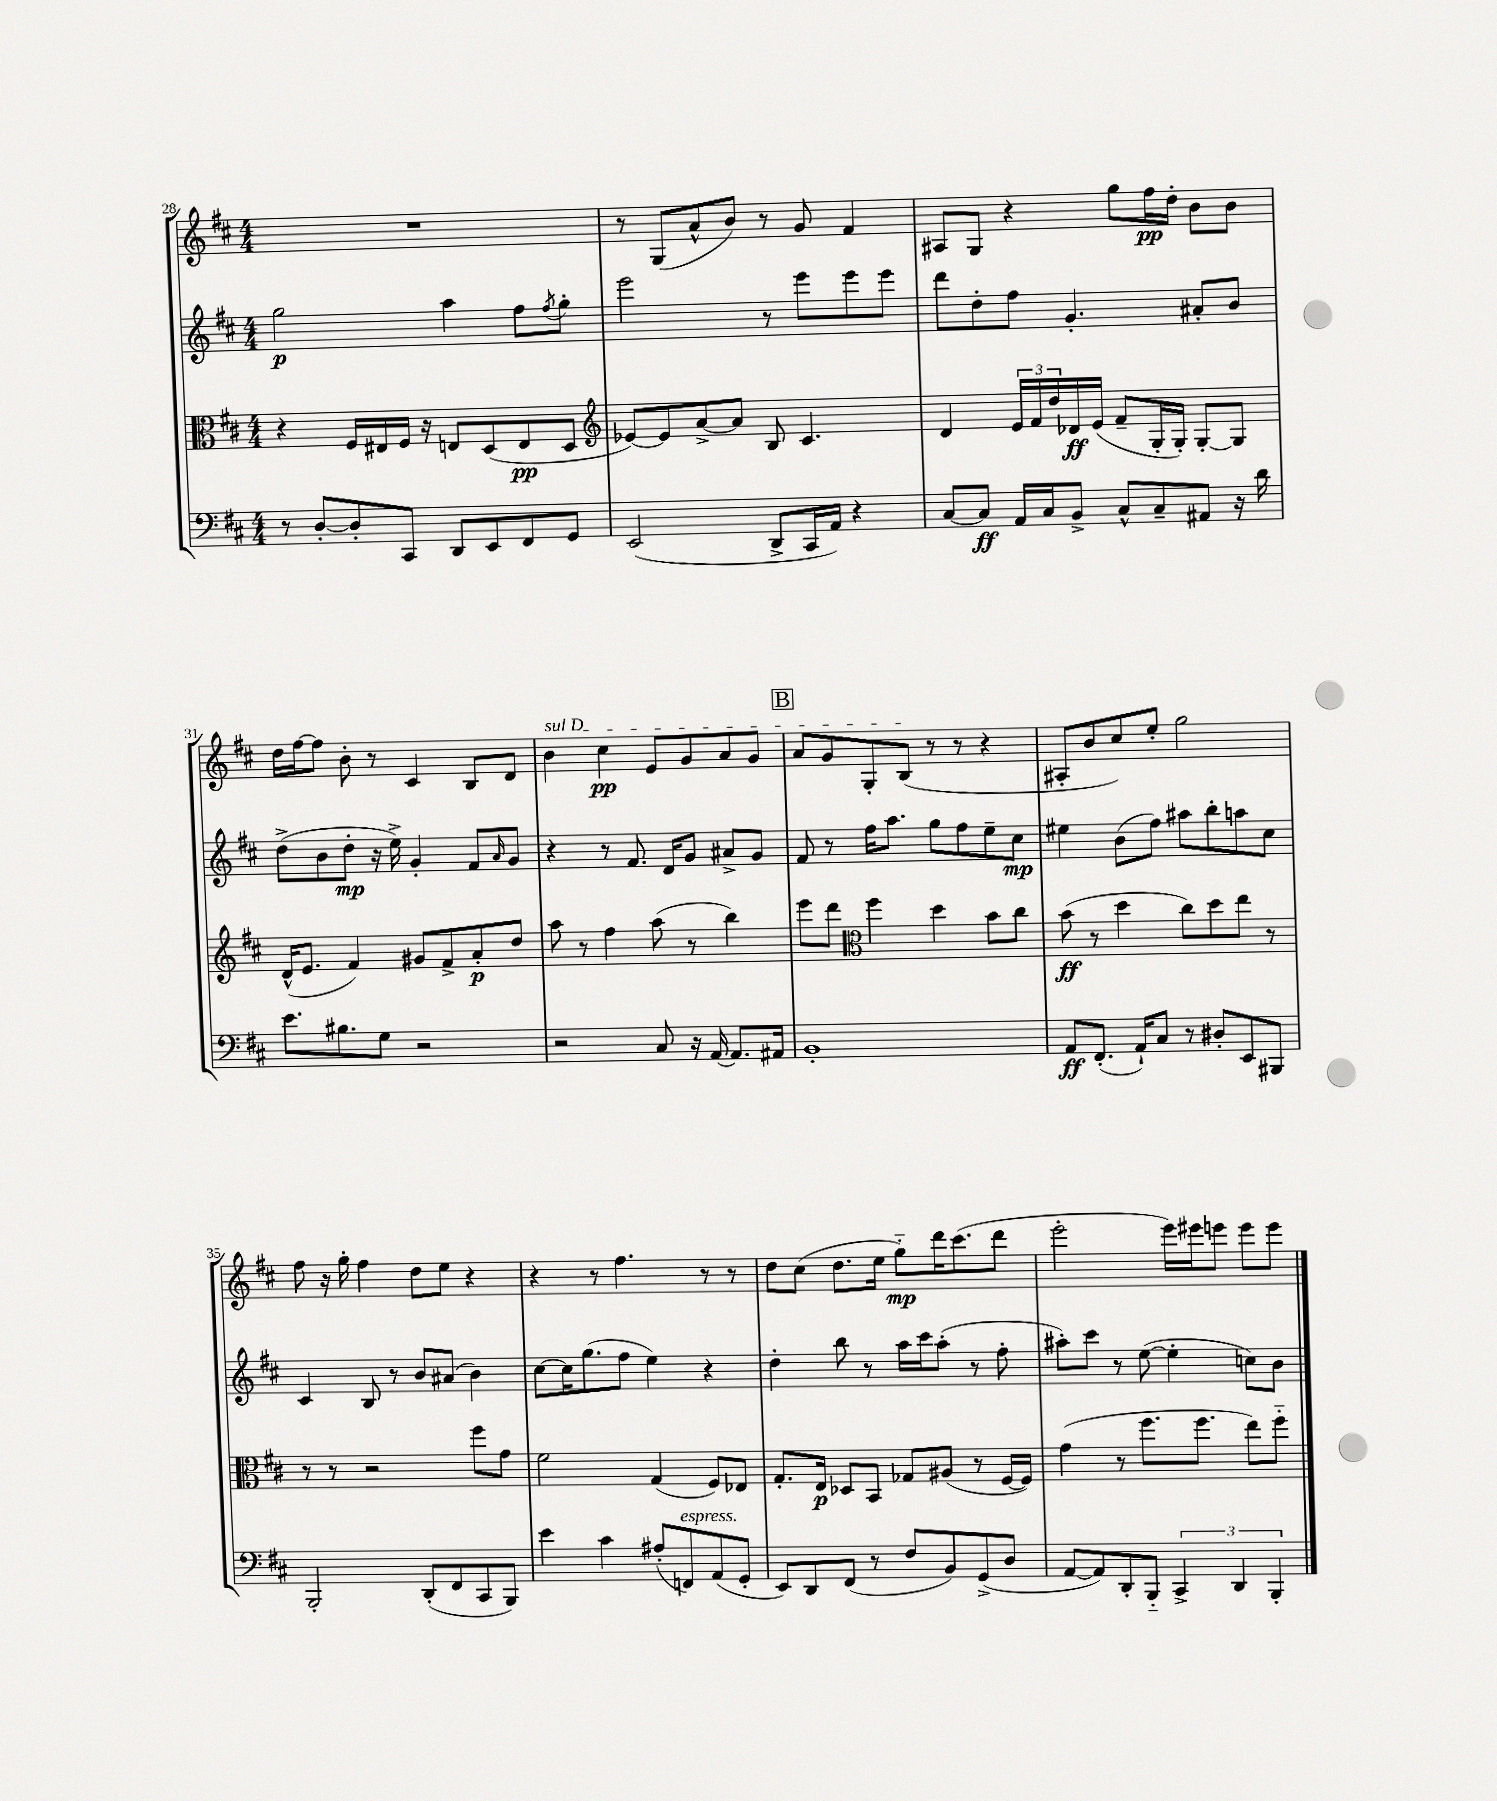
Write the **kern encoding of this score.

**kern	**kern	**kern	**kern
*staff4	*staff3	*staff2	*staff1
*clefF4	*clefC3	*clefG2	*clefG2
*k[f#c#]	*k[f#c#]	*k[f#c#]	*k[f#c#]
*M4/4	*M4/4	*M4/4	*M4/4
8r	4r	2gg\	1r
[8D'/L	.	.	.
8D'/]	16F#/LL	.	.
.	16E#/	.	.
8CC#/J	16F#/JJ	.	.
.	16r	.	.
8DD/L	8E/L	4aa\	.
8EE/	(8D/	.	.
8FF#/	8E/	8ff#\L	.
.	.	8qff#/	.
8GG/J	8D/J	8gg'\J	.
=	=	=	=
*	*clefG2	*	*
(2EE/	[8e-/L)	2eee\	8r
.	8e-/]	.	(8G/L
.	[8a^/	.	8a^^/
.	8a/]J	.	8b/J)
8DD^/L	8B/	8r	8r
16CC#/L	4.c#/	8eee\L	8g/
16AA/JJ)	.	.	.
4r	.	8eee\	4f#/
.	.	8eee\J	.
=	=	=	=
[8C#/L	4d/	8ddd\L	8A#/L
8C#/]J	.	8dd'\	8G/J
16AA/LL	24e/LL	8ff#\J	4r
.	24f#/	.	.
16C#/J	.	.	.
.	24dd/	.	.
8BB^/J	16d-/	4.g'/	.
.	(16e/JJ	.	.
8C#^^/L	8f#~/L	.	8gg\L
8C#~/	16G'/L	.	16ff#\L
.	16G'/JJ)	.	16dd'\JJ
8AA#/J	[8G'/L	8a#'/L	8b\L
16r	8G/]J	8b/J	8b\J
16d\	.	.	.
=	=	=	=
8.e\L	(16d^^/LK	(8dd^\L	16dd\LL
.	8.e/J	.	[16ff#\J
.	.	8b\	8ff#\]J
8.B#\	.	.	.
.	4f#/)	8dd'\J	8b'\
8G\J	.	16r	8r
.	.	16ee^\)	.
2r	8g#/L	4g'/	4c#/
.	8f#^/	.	.
.	8a'/	8f#/L	8B/L
.	.	16qqa/	.
.	8dd/J	8g/J	8d/J
=	=	=	=
2r	8aa\	4r	4b\
.	8r	.	.
.	4ff#\	8r	4cc#\
.	.	8.f#/	.
8C#/	(8aa\	.	8e/L
.	.	16d/LK	.
16r	8r	8g/J	8g/
[16AA/	.	.	.
8.AA/]L	4bb\)	8a#^/L	8a/
.	.	8g/J	8g/J
16AA#/Jk	.	.	.
=	=	=	=
1BB'	8eee\L	8f#/	8a/L
.	8ddd\J	8r	8g/
*	*clefC3	*	*
.	4ff#\	16ff#\LK	8G'/
.	.	8.aa\J	.
.	.	.	(8B/J
.	4dd\	8gg\L	8r
.	.	8ff#\	8r
.	8b\L	8ee~\	4r
.	8cc#\J	8cc#\J	.
=	=	=	=
8AA/L	(8b\	4ee#\	8A#'/L
(8.FF#'/J	8r	.	8b/
.	4dd\	(8b\L	8cc#/)
16AA`/LK)	.	.	.
8C#/J	.	8ff#\J)	8ee'/J
8r	8cc#\L)	8aa#\L	2gg\
8D#'/L	8dd\	8bb'\	.
8EE/	8ee\J	8aa\	.
8BBB#/J	8r	8cc#\J	.
=	=	=	=
2BBB'/	8r	4c#/	8ff#\
.	8r	.	16r
.	.	.	16gg'\
.	2r	8B/	4ff#\
.	.	8r	.
(8DD'/L	.	8b/L	8dd\L
8FF#/	.	(8a#/J	8ee\J
8CC#/	8ff#\L	4b\)	4r
8BBB/J)	8g\J	.	.
=	=	=	=
4e\	2f#\	[8cc#\L	4r
.	.	16cc#\]K	.
.	.	(8.gg\	.
4c#\	.	.	8r
.	.	8ff#\J	4.ff#\
(8A#'/L	(4G/	4ee\)	.
8FF/)	.	.	.
(8AA/	8F#/L)	4r	8r
8GG'/J	8E-/J	.	8r
=	=	=	=
8EE/L)	8.G'/L	4dd'\	8dd\L
8DD/	.	.	(8cc#\J
.	16E/Jk	.	.
(8FF#/J	8D-/L	8bb\	8.dd\L
8r	8BB/J	8r	.
.	.	.	16ee\Jk
8F#/L	8G-/L	16aa\LL	8gg'~\L)
.	.	16ccc#\J	.
8BB/)	(8A#/J	(8aa'\J	16ddd\K
.	.	.	(8.ccc#\
(8GG^/	8r	8r	.
8D/J	[16F#/LL	8ff#'\	8ddd\J
.	16F#/]JJ)	.	.
=	=	=	=
[8AA/L	(4g\	8aa#'\L)	2eee'\
8AA/])	.	8ccc#\J	.
8DD'/	8r	8r	.
8BBB'~/J	8.ff#\L	([8ee\	.
6CC#^/	.	4ee'\]	16eee\LL)
.	8.ff#\J	.	16eee#\J
.	.	.	8eee\J
6DD/	.	.	.
.	8ee\L)	8cc\L)	8eee\L
6BBB'/	.	.	.
.	8ff#'~\J	8b\J	8eee\J
==	==	==	==
*-	*-	*-	*-
